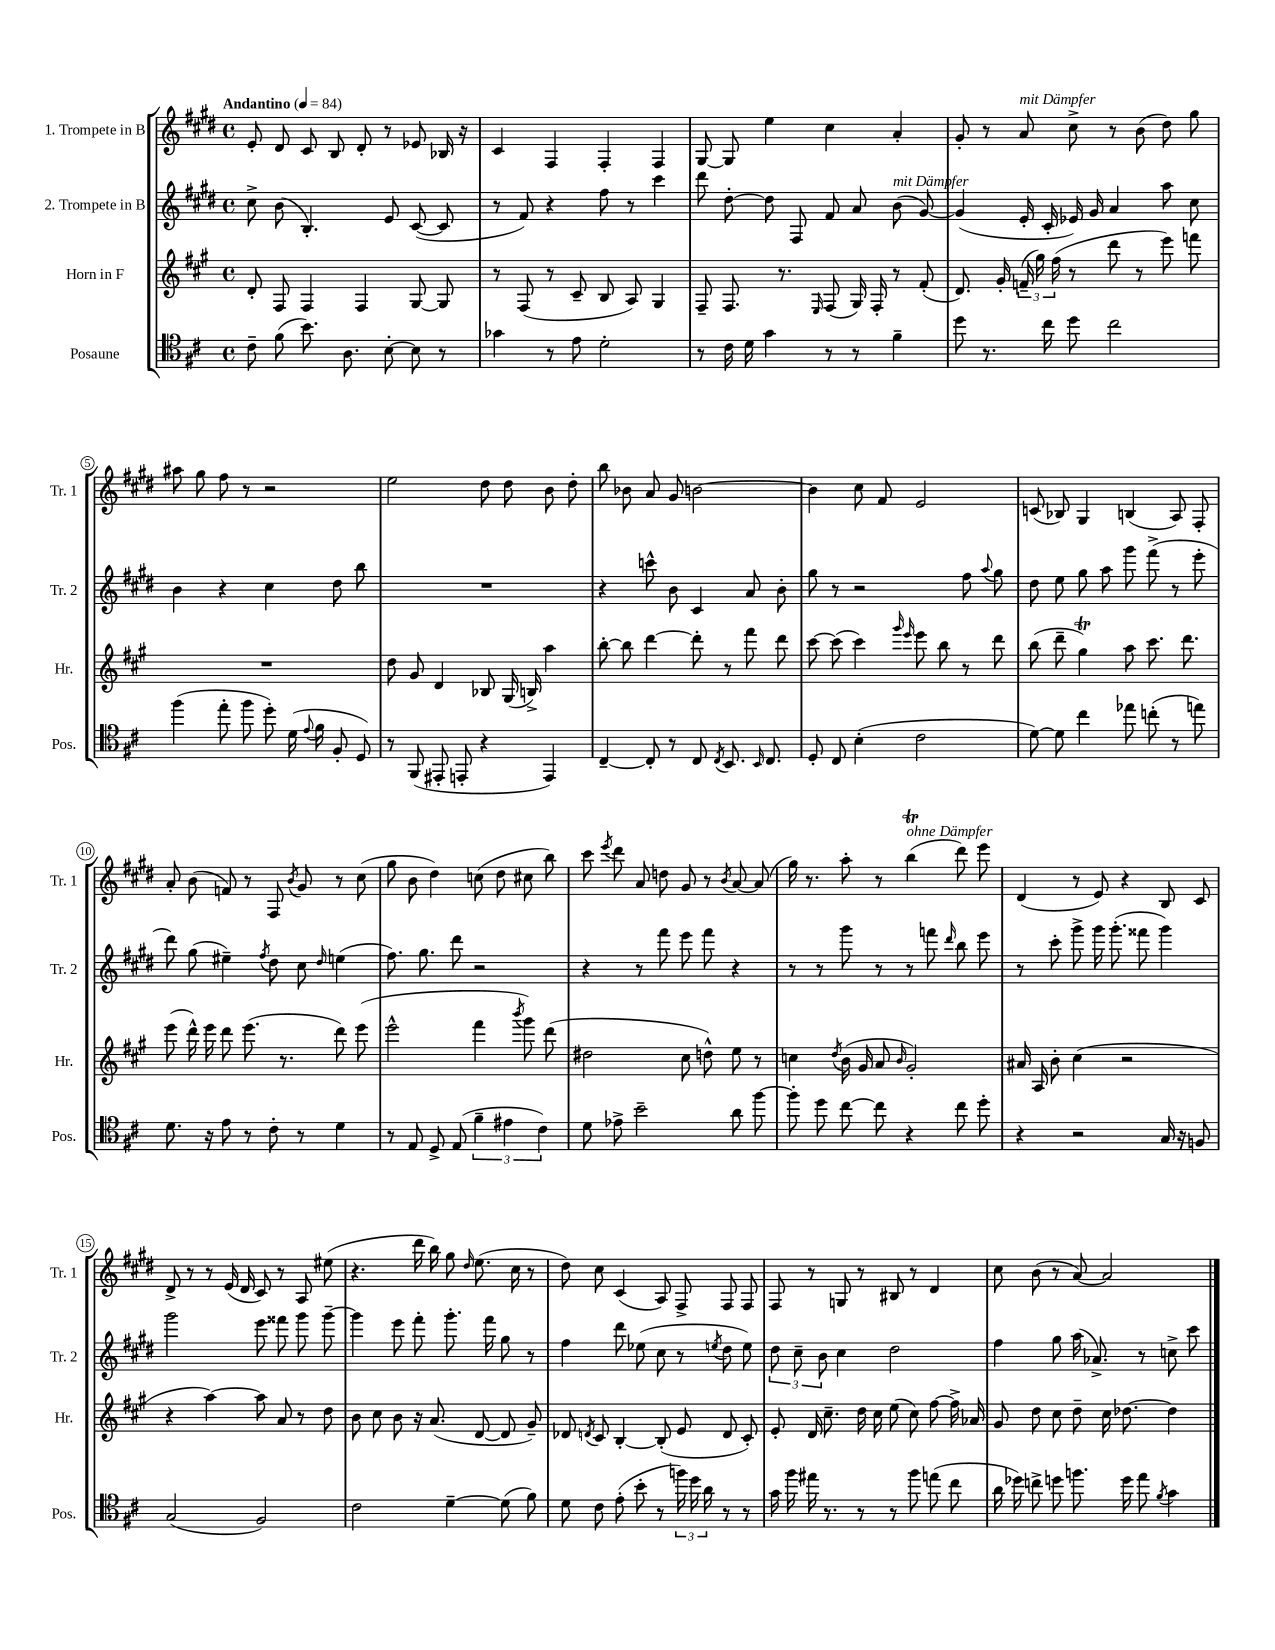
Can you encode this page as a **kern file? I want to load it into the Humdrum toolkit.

**kern	**kern	**kern	**kern
*part4	*part3	*part2	*part1
*staff4	*staff3	*staff2	*staff1
*I"Posaune	*I"Horn in F	*I"2. Trompete in B	*I"1. Trompete in B
*I'Pos.	*I'Hr.	*I'Tr. 2	*I'Tr. 1
*clefC4	*clefG2	*clefG2	*clefG2
*k[f#c#]	*k[f#c#g#]	*k[f#c#g#d#]	*k[f#c#g#d#]
*M4/4	*M4/4	*M4/4	*M4/4
*met(c)	*met(c)	*met(c)	*met(c)
*MM84	*MM84	*MM84	*MM84
=1	=1	=1	=1
!	!	!	!LO:TX:a:B:t=Andantino
8c#~\	8d'/	8cc#^\	8e'/
(8f#\	8F#/	(8b\	8d#/
8.b\)	4F#/	4.B'/)	8c#/
.	.	.	8B/
8.A\	.	.	.
.	4F#/	.	8d#'/
[8B'\	.	8e/	8r
8B\]	[8G#/	([8c#/	8e-X/
8r	8G#/]	8c#/]	16B-X/
.	.	.	16r
=2	=2	=2	=2
4g-X\	8r	8r	4c#/
.	(8F#/	8f#/)	.
8r	8r	4r	4F#/
8e\	8c#~/	.	.
2d'\	8B/	8ff#\	4F#'/
.	8A/)	8r	.
.	4G#/	4ccc#\	4F#/
=3	=3	=3	=3
8r	8F#~/	8ddd#\	[8G#/
16c#\	8.F#/	[8dd#'\	8G#/]
16d\	.	.	.
4g\	.	8dd#\]	4ee\
.	8.r	.	.
.	.	8F#/	.
.	16qqE/	.	.
8r	(8F#/	8f#/	4cc#\
8r	16G#/)	8a/	.
.	16F#'/	.	.
!	!	!LO:TX:a:i:t=mit Dämpfer	!
4f#~\	8r	(8b\	4a'/
.	(8f#'/	[8g#/)	.
=4	=4	=4	=4
8dd\	8.d/)	(4g#/]	8g#'/
8.r	.	.	8r
.	16g#'/	.	.
!	!	!	!LO:TX:a:i:t=mit Dämpfer
.	(24fn~/	16e'/	8a/
.	24gg#\)	.	.
16cc#\	.	16c#'/	.
.	(24ff#\	.	.
8dd\	8r	16e-X/)	8cc#^\
.	.	16g#/	.
2cc#\	8ddd\	4a/	8r
.	8r	.	(8b\
.	8eee\)	8aa\	8dd#\)
.	8fffn\	8cc#\	8gg#\
!!LO:LB:g=z
=5	=5	=5	=5
(4ff#\	1r	4b\	8aa#X\
.	.	.	8gg#\
8ee'\	.	4r	8ff#\
8ff#\	.	.	8r
8dd'\)	.	4cc#\	2r
(16d\	.	.	.
8qqe/	.	.	.
16f#\	.	.	.
8F#'/	.	8dd#\	.
8D/)	.	8bb\	.
=6	=6	=6	=6
8r	8dd\	1r	2ee\
(8FF#/	8g#/	.	.
8EE#X'/	4d/	.	.
8EEn'/	.	.	.
4r	8B-X/	.	8dd#\
.	(16G#/	.	8dd#\
.	16Bn^/)	.	.
4EE/)	4aa\	.	8b\
.	.	.	8dd#'\
=7	=7	=7	=7
[4C#~/	[8bb'\	4r	8bb\
.	8bb\]	.	8b-X\
8C#'/]	[4ddd\	8cccn^^\	8a/
8r	.	8b\	8g#/
8C#/	8ddd'\]	4c#/	[2bn\
8qC#/	.	.	.
8.BB/	8r	.	.
.	8fff#\	8a/	.
16qqBB/	.	.	.
8.C#/	.	.	.
.	8ddd\	8b'\	.
=8	=8	=8	=8
8D'/	[8ccc#\	8gg#\	4b\]
8C#/	(8ccc#\]	8r	.
(4B'\	4ccc#\)	2r	8cc#\
.	.	.	8f#/
.	16qqggg#/	.	.
.	16qqeee/	.	.
2c#\	8eee\	.	2e/
.	8bb\	.	.
.	8r	8ff#\	.
.	.	8qqaa/	.
.	8ddd\	8gg#\	.
=9	=9	=9	=9
[8d\)	(8bb\	8dd#\	(8cn/
8d\]	8ddd~\	8ee\	8B-X/)
4cc#\	4gg#t\)	8gg#\	4G#/
.	.	8aa\	.
8ee-X\	8aa\	8ggg#\	(4Bn/
(8ccn'\	8.ccc#\	(8fff#^\	.
8r	.	8r	8A/)
.	8.ddd\	.	.
8een\)	.	8eee'\	8F#'/
!!LO:LB:g=z
=10	=10	=10	=10
8.d\	(8eee\	8ddd#\)	8a'/
.	16ddd^^\)	(8gg#\	(8b\
16r	16eee\	.	.
8e\	8ddd\	4ee#X~\)	8fn/)
8r	(8.eee\	.	8r
.	.	8qff#/	.
8c#'\	.	8dd#\	8F#/
.	8.r	.	.
.	.	.	8qb/
8r	.	8cc#\	8g#/
.	.	16qqdd#/	.
4d\	8ddd\)	(4een\	8r
.	(8eee\	.	(8cc#\
=11	=11	=11	=11
8r	2eee^^\	8.ff#\)	8gg#\
8E/	.	.	8b\
.	.	8.gg#\	.
8D^/	.	.	4dd#\)
(8E/	.	8ddd#\	.
6f#~\	4fff#\	2r	(8ccn\
.	.	.	8dd#\
6e#X\	.	.	.
.	8qbbb/	.	.
.	8ggg#\)	.	8cc#X\
6c#\)	.	.	.
.	(8ddd\	.	8bb\)
=12	=12	=12	=12
8d\	2dd#X\	4r	8ccc#\
.	.	.	8qeee/
8e-X^\	.	.	8ddd#\
2b~\	.	8r	8a/
.	.	8fff#\	8ddn\
.	8cc#\	8eee\	8g#/
.	8ddn^^\)	8fff#\	8r
.	.	.	8qb/
8a\	8ee\	4r	[8a/
[8ff#\	8r	.	(8a/]
=13	=13	=13	=13
8ff#'\]	4ccn\	8r	16gg#\)
.	.	.	8.r
8dd\	.	8r	.
.	8qdd/	.	.
[8cc#\	(16b\	8ggg#\	8aa'\
.	16g#/	.	.
8cc#\]	8a/	8r	8r
.	16qqb/	.	.
!	!	!	!LO:TX:a:i:t=ohne Dämpfer
4r	2g#'/)	8r	(4bbT\
.	.	8fffn\	.
.	.	16qqddd#/	.
8cc#\	.	8bb\	8ddd#\)
8dd'\	.	8eee\	8eee\
=14	=14	=14	=14
4r	16a#X/	8r	(4d#/
.	16A/	.	.
.	8b'\	8ccc#'\	.
2r	(4cc#\	8ggg#^\	8r
.	.	16ggg#\	8e/)
.	.	(8.ggg#'\	.
.	2r	.	4r
.	.	8fff##X\	.
16G/	.	4ggg#\)	8B/
16r	.	.	.
8Fn/	.	.	8c#/
!!LO:LB:g=z
=15	=15	=15	=15
(2G/	4r	2ggg#\	8d#^/
.	.	.	8r
.	[4aa\)	.	8r
.	.	.	(16e/
.	.	.	16d#/
2F#/)	8aa\]	8eee\	8c#/)
.	8a/	8fff##X\	8r
.	8r	8ggg#\	8A/
.	8dd\	[8ggg#~\	(8ee#X\
=16	=16	=16	=16
2c#\	8b\	4ggg#\]	4.r
.	8cc#\	.	.
.	8b\	8eee\	.
.	16r	8fff#'\	16ddd#\
.	(8.a/	.	16bb\)
[4d~\	.	8.ggg#'\	8gg#\
.	.	.	16qqdd#/
.	[8d/	.	(8.ee\
.	.	16fff#\	.
(8d\]	8d/]	8gg#\	.
.	.	.	16cc#\
8f#\)	8g#~/)	8r	8r
=17	=17	=17	=17
8d\	8d-X/	4ff#\	8dd#\)
.	8qdn/	.	.
8c#\	8c#/	.	8cc#\
(8e'\	[4B'/	8ddd#\	(4c#/
8b'\	.	(8ee-X\	.
8r	(8B'/]	8cc#\	8A/)
24ffn\)	8e/	8r	8F#^/
24dd\	.	.	.
24a\	.	.	.
.	.	8qeen/	.
8r	8d/	8dd#\	8F#/
8r	8c#'/)	8ee\)	8F#/
=18	=18	=18	=18
16g\	8e'/	12dd#\	8F#/
16ff#\	.	.	.
.	.	12cc#~\	.
16ee#X\	16d/	.	8r
.	.	12b\	.
8.r	8.cc#~\	.	.
.	.	4cc#\	8Gn/
8r	16dd\	.	8r
.	16cc#\	.	.
8r	(8ee\	2dd#\	8B#X/
8ff#\	8cc#\)	.	8r
(8een\	[8ff#\	.	4d#/
8cc#\	16ff#^\]	.	.
.	16a-X/	.	.
=19	=19	=19	=19
16a\	8g#/	4ff#\	8cc#\
16dd-X\)	.	.	.
8ccn^\	8dd\	.	(8b\
8ddn\	8cc#\	8gg#\	8r
8.ffn\	8dd~\	(16aa\	[8a/)
.	.	8.a-X^/)	.
.	16cc#\	.	2a/]
16dd\	[8.dd-X\	.	.
8ee\	.	8r	.
8qf#/	.	.	.
4g\	4dd-\]	8ccn^\	.
.	.	8ccc#\	.
==	==	==	==
*-	*-	*-	*-
